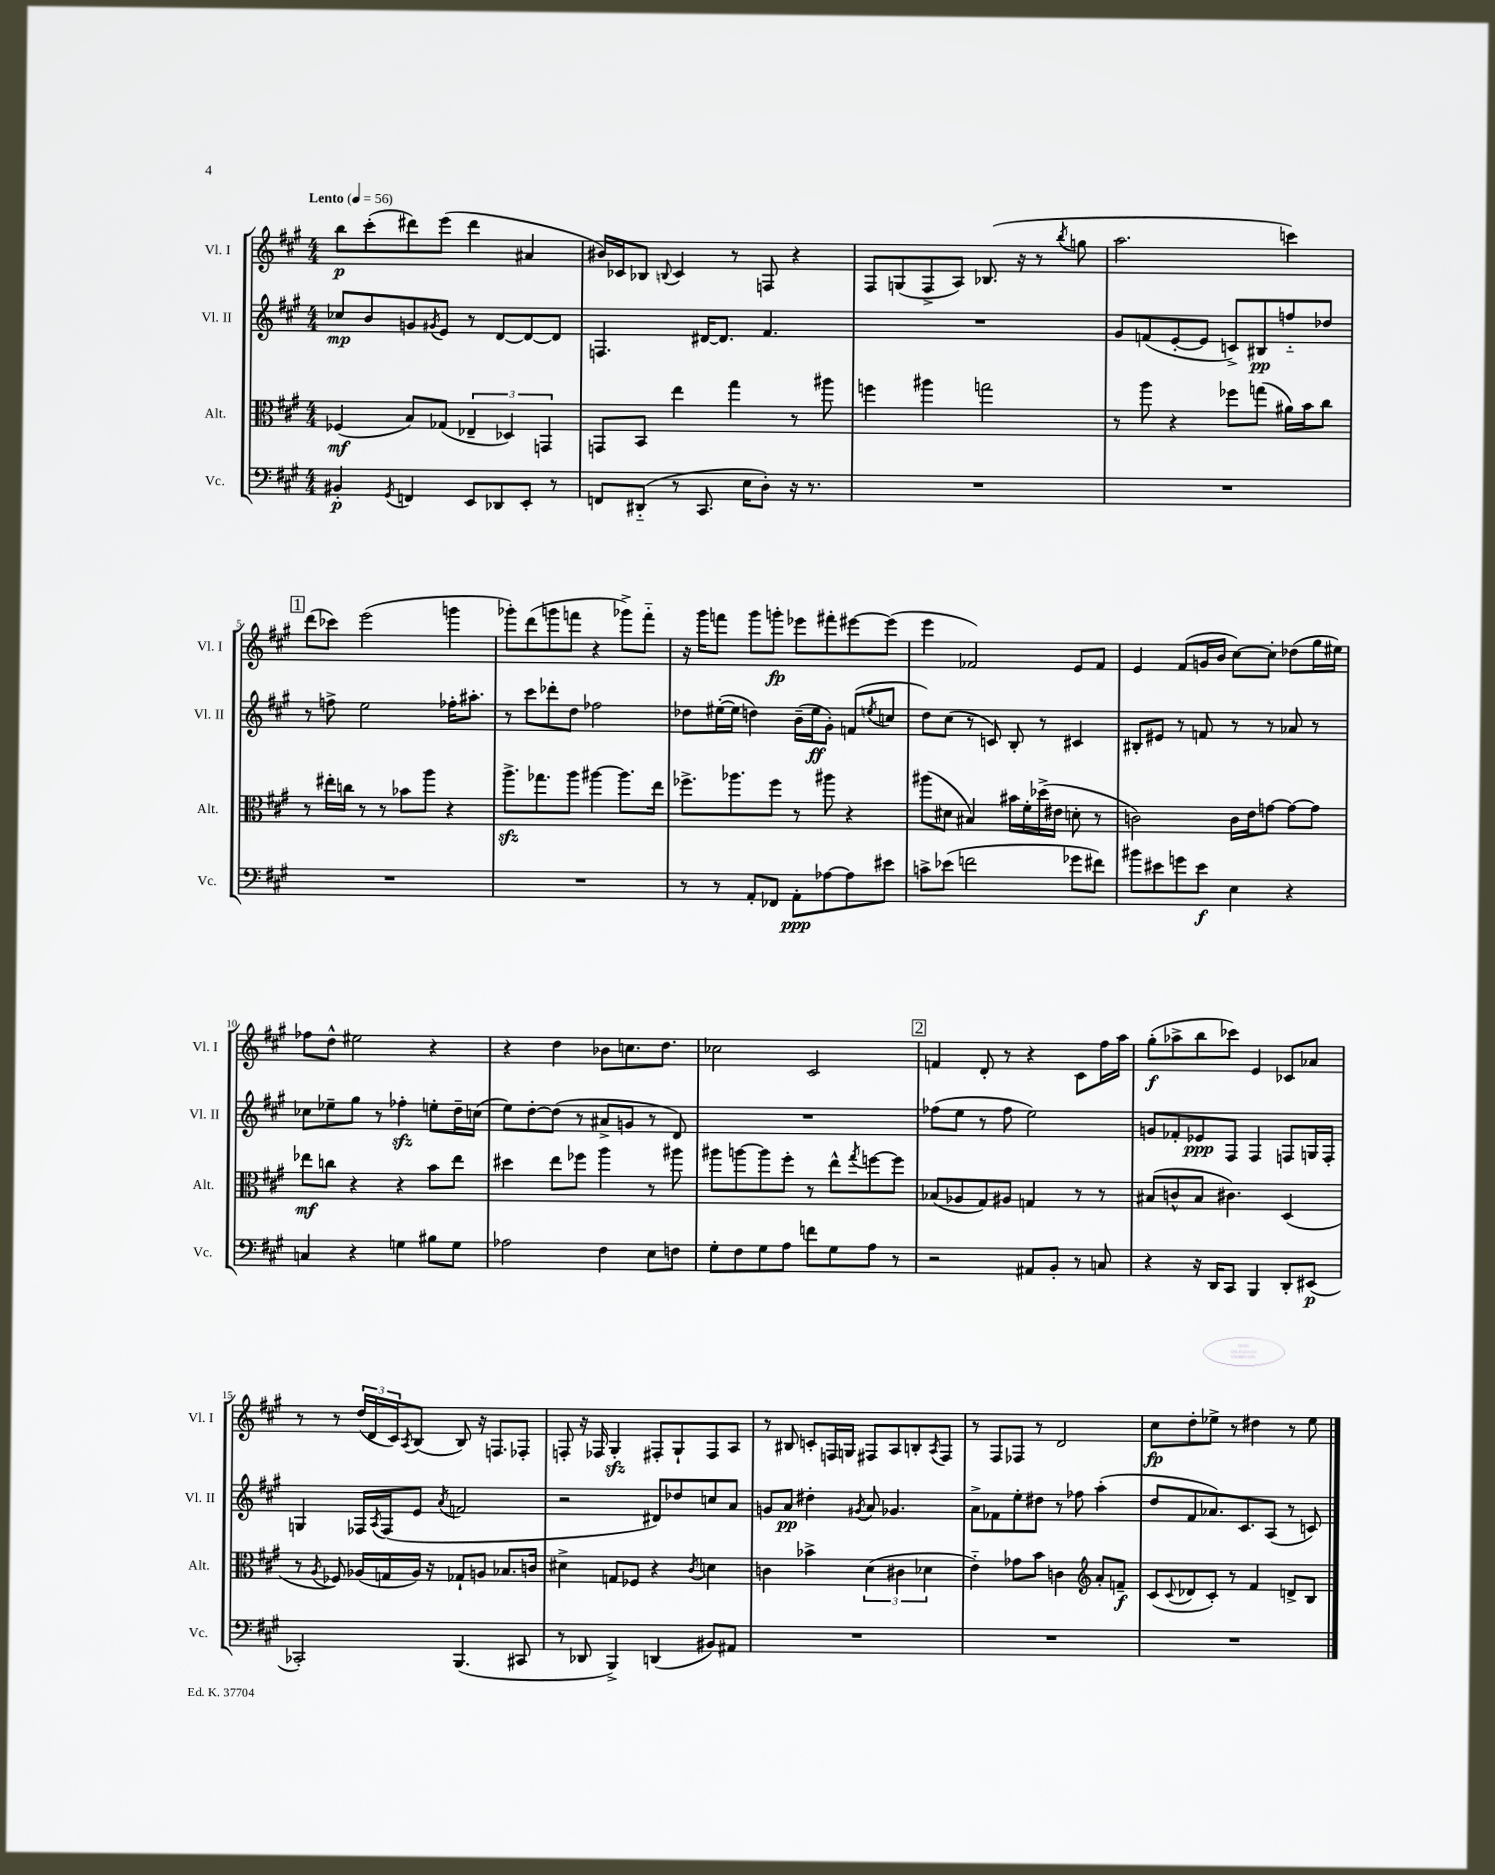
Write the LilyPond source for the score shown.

<<
\new StaffGroup <<
\new Staff = "s0" \with { instrumentName = "Vl. I" shortInstrumentName = "Vl. I" } {
    \clef treble \key a \major \numericTimeSignature \time 4/4 \tempo "Lento" 4 = 56
    b''8\p cis'''8-.( dis'''8) e'''8( dis'''4 ais'4 |
    bis'16) ces'16 bes8 \appoggiatura { b8 } ces'4 r8 f8 r4 |
    fis8 g8( fis8-> a8) bes8.( r16 r8 \acciaccatura { b''8 } g''8 |
    a''2. c'''4) |
    \mark \markup { \box "1" } d'''8( ces'''8) e'''2( g'''4 |
    ges'''8-.) d'''8( g'''8 f'''8 r4 ges'''8->) f'''8-_ |
    r16 gis'''16 f'''8 gis'''8 g'''8-.\fp ees'''8 fis'''8-. eis'''8~ eis'''8( |
    e'''4 fes'2) e'8 fes'8 |
    e'4 fis'8( g'16 b'16 cis''8~) cis''8-. des''8( gis''16 eis''16) |
    fes''8 d''8-^ eis''2 r4 |
    r4 d''4 bes'8 c''8. d''8. |
    ces''2 cis'2 |
    \mark \markup { \box "2" } f'4 d'8-. r8 r4 cis'8 fis''16 a''16 |
    gis''8-.\f( aes''8-> b''8 ces'''8) e'4 ces'8 aes'8 |
    r8 r8 \tuplet 3/2 { d''16( d'16 cis'16) } \acciaccatura { a8 } b8( b8) r16 f8. fes8-. |
    f8-. r16 fes16 gis4-.\sfz fis8-. gis8-! fis8 a8 |
    r8 bis8 c'8-. f16 g16 fis8 a8 b8-. \acciaccatura { a8 } fis8 |
    r8 fis8 fes8 r8 d'2 |
    cis''8\fp d''8-. ees''8-> r8 dis''4 r8 ees''8 \bar "|." |
}
\new Staff = "s1" \with { instrumentName = "Vl. II" shortInstrumentName = "Vl. II" } {
    \clef treble \key a \major \numericTimeSignature \time 4/4
    ces''8\mp b'8 g'8 \acciaccatura { gis'8 } e'8 r8 d'8~ d'8~ d'8 |
    f4. dis'16~ dis'8. fis'4. |
    R1 |
    gis'8 f'8( e'8~-. e'8 c'8->) bis8\pp f''8-_ des''8 |
    \mark \markup { \box "1" } r8 f''8-> e''2 fes''16-. ais''8.-. |
    r8 cis'''8 des'''8-. d''8 fes''2 |
    des''8 eis''16~-.( eis''16 d''4) b'16--( eis''16\ff gis'8-.) f'8( \acciaccatura { e''8 } c''8 |
    d''8) cis''8( r8 c'8) b8-. r8 cis'4 |
    bis8-. eis'8 r8 f'8 r8 r8 aes'8 r8 |
    ces''8 ees''8-- gis''8 r8 fes''4-.\sfz e''8-. d''16-- c''16( |
    e''8) d''8~-. d''8( r8 ais'8-> g'8 r8 d'8) |
    R1 |
    \mark \markup { \box "2" } fes''8( e''8 r8 fes''8 e''2) |
    g'8 fes'8-. ees'8\ppp fis8 fis4 f8 g16 f16-. |
    g4 fes16 \acciaccatura { a8 } fes16( e'8 \acciaccatura { a'8 } f'2 |
    r2 dis'8) des''8 c''8 a'8 |
    g'8 a'8\pp dis''4-. \acciaccatura { gis'8 } a'8 ges'4. |
    a'8-> fes'8 e''8-. dis''8 r8 fes''8 a''4-.( |
    d''8 fis'8 aes'8.) cis'8. a8( r8 c'8) \bar "|." |
}
\new Staff = "s2" \with { instrumentName = "Alt." shortInstrumentName = "Alt." } {
    \clef alto \key a \major \numericTimeSignature \time 4/4
    fes4\mf( b8) ges8( \tuplet 3/2 { ees4-- des4) g,4 } |
    g,8 b,8 e''4 gis''4 r8 ais''8 |
    f''4 ais''4 g''2 |
    r8 a''8 r4 fes''8 g''8( ais'16) b'16 cis''8 |
    \mark \markup { \box "1" } r8 eis''16-. c''16 r8 r8 bes'8 a''8 r4 |
    a''8.->\sfz ges''8. a''8 ais''4~ ais''8. e''16 |
    fes''8.-> aes''8. fes''8 r8 ais''8 r4 |
    ais''8( dis'8 bis4) bis'16 fis'16-. des''16->( eis'16 d'8-. r8 |
    c'2) c'16 e'16 g'8~ g'8~ g'8 |
    ees''8\mf c''8 r4 r4 b'8 ees''8 |
    dis''4 e''8 fes''8 a''4 r8 ais''8 |
    ais''8 a''8~ a''8 fis''8-. r8 e''8-^ \acciaccatura { gis''8 } f''8~ f''8 |
    \mark \markup { \box "2" } bes8( aes8 gis8) ais8 g4 r8 r8 |
    bis8( c'8-^ bis8 cis'4.) d4( |
    r8 \acciaccatura { a8 } fes8) aes16( g16 aes16) r16 ges8-! a8 bes8. c'16 |
    dis'4-> g8 fes8 r4 \acciaccatura { cis'8 } d'4 |
    c'4 bes'4-> \tuplet 3/2 { d'4( cis'4 des'4 } |
    e'4-_) ges'8 b'8 c'4 \clef treble a'8-. f'8--\f |
    cis'8( \appoggiatura { cis'8 } des'8 cis'8-.) r8 fis'4 d'8-> b8 \bar "|." |
}
\new Staff = "s3" \with { instrumentName = "Vc." shortInstrumentName = "Vc." } {
    \clef bass \key a \major \numericTimeSignature \time 4/4
    bis,4-.\p \acciaccatura { gis,8 } f,4 e,8 des,8 e,8-. r8 |
    f,8 dis,8-_( r8 cis,8. e16 d8-.) r16 r8. |
    R1 |
    R1 |
    \mark \markup { \box "1" } R1 |
    R1 |
    r8 r8 a,8-. fes,8 a,8-.\ppp aes8~ aes8 eis'8 |
    c'8-> ees'8( f'2 ges'8 fis'8) |
    bis'8 eis'8 g'8 eis'8\f e4 r4 |
    c4 r4 g4 bis8 g8 |
    aes2 fis4 e8 f8 |
    gis8-. fis8 gis8 a8 f'8 gis8 a8 r8 |
    \mark \markup { \box "2" } r2 ais,8 b,8-. r8 c8 |
    r4 r16 d,16 cis,8 b,,4 d,8-. eis,8\p( |
    ces,2-.) b,,4.( cis,8 |
    r8 des,8 b,,4->) d,4( bis,8) ais,8 |
    R1 |
    R1 |
    R1 \bar "|." |
}
>>
>>
